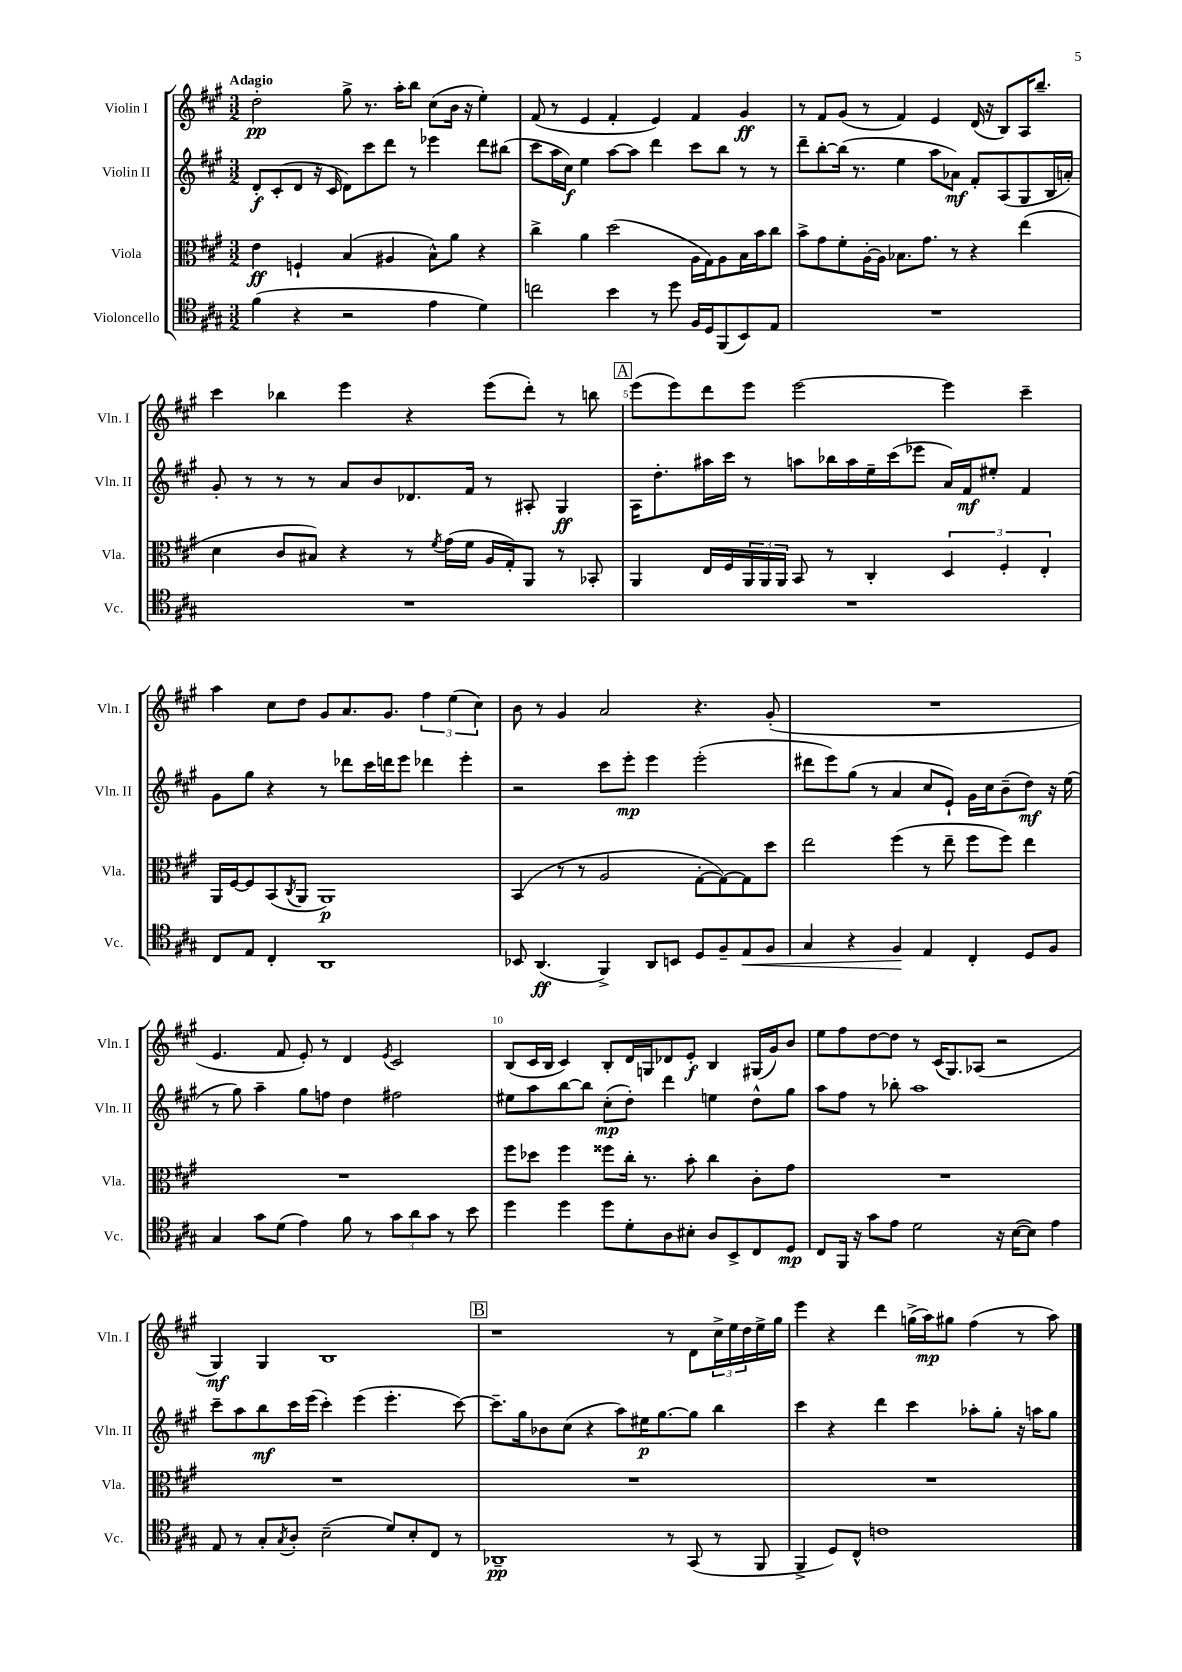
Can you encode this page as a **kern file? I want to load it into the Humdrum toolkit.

**kern	**kern	**kern	**kern
*staff4	*staff3	*staff2	*staff1
*clefC4	*clefC3	*clefG2	*clefG2
*k[f#c#g#]	*k[f#c#g#]	*k[f#c#g#]	*k[f#c#g#]
*M3/2	*M3/2	*M3/2	*M3/2
(4f#\	4e\	8d'/L	2dd'\
.	.	(8c#'/	.
4r	4F`/	8d/J	.
.	.	16r	.
.	.	16c#/	.
2r	(4B/	8d\L)	8gg#^\
.	.	8ccc#\	8.r
.	4A#/	8ddd\J	.
.	.	.	16aa'\LK
.	.	8r	8bb\J
4e\	8B^^\L)	4eee-\	(8cc#\L
.	8a\J	.	16b\Jk
.	.	.	16r
4d\)	4r	8ddd\L	4ee'\)
.	.	(8bb#\J	.
=	=	=	=
2cc\	4cc#^\	8ccc#\L	(8f#/
.	.	16aa\L	8r
.	.	16cc#\JJ)	.
.	4a\	4ee\	4e/
4b\	(2dd\	[8aa\L	4f#'/
.	.	8aa\]J	.
8r	.	4ddd\	4e/)
8dd\	.	.	.
16F#/LL	16A\LL	8ccc#\L	4f#/
16D/J	16G#\J)	.	.
(8FF#/	8A\	8bb\J	.
8BB/)	16B\L	8r	4g#/
.	16b\J	.	.
8E/J	8cc#\J	8r	.
=	=	=	=
1.r	8b^\L	8ddd~\L	8r
.	8g#\	[8bb'\	8f#/L
.	8f#'\	(16bb\]Jk	(8g#/J
.	.	8.r	.
.	[16A'\L	.	8r
.	16A\]JJ	.	.
.	8.B-\L	4ee\	4f#/)
.	8.g#\J	.	.
.	.	8aa\L	4e/
.	8r	8a-\J)	.
.	4r	8f#'/L	(16d/
.	.	.	16r
.	.	(8A/	8B/L)
.	(4ee\	8G#/	16A/K
.	.	.	8.bb~/J
.	.	16B/L	.
.	.	16a'/JJ)	.
=	=	=	=
1.r	4d\	8g#'/	4ccc#\
.	.	8r	.
.	8c#/L	8r	4bb-\
.	8B#/J)	8r	.
.	4r	8a/L	4eee\
.	.	8b/	.
.	8r	8.d-/	4r
.	8qf#/	.	.
.	(16g#\LL	.	.
.	16f#\JJ	16f#/Jk	.
.	16A/LL	8r	(8eee\L
.	16G#'/J)	.	.
.	8AA/J	8A#'/	8ddd'\J)
.	8r	4G#/	8r
.	8BB-'/	.	8bb\
=	=	=	=
1.r	4AA/	16A\LK	(8eee\L
.	.	8.dd'\	.
.	.	.	8eee\)
.	16E/LL	16aa#\L	8ddd\
.	16F#/	16ccc#\JJ	.
.	24AA/	8r	8eee\J
.	24AA/	.	.
.	24AA/JJ	.	.
.	8BB/	8aa\L	[2eee\
.	8r	16bb-\L	.
.	.	16aa\	.
.	4C#'/	16ee~\	.
.	.	(16ccc#\J	.
.	.	8eee-\J	.
.	6D/	16a/LL)	4eee\]
.	.	16f#/J	.
.	.	8ee#'/J	.
.	6F#'/	.	.
.	.	4f#/	4ccc#~\
.	6E'/	.	.
=	=	=	=
8C#/L	16AA/LL	8g#\L	4aa\
.	[16F#/J	.	.
8E/J	8F#/]	8gg#\J	.
4C#'/	(8BB/	4r	8cc#\L
.	8qC#/	.	.
.	8AA/J	.	8dd\J
1AA	1AA)	8r	8g#/L
.	.	8ddd-\L	8.a/
.	.	16ccc#\L	.
.	.	16ddd\J	8.g#/J
.	.	8eee\J	.
.	.	4ddd-\	6ff#\
.	.	.	(6ee\
.	.	4eee'\	.
.	.	.	6cc#\)
=	=	=	=
8BB-/	(4BB/	2r	8b\
(4.AA/	.	.	8r
.	8r	.	4g#/
.	8r	.	.
4FF#^/)	2A/	8ccc#\L	2a/
.	.	8eee'\J	.
8AA/L	.	4eee\	.
8BB/J	.	.	.
8D/L	[8G#'\L	(2eee'\	4.r
8F#~/	8G#\_)	.	.
8E/	8G#\]	.	.
8F#/J	8dd\J	.	(8g#'/
=	=	=	=
4G#/	2ee\	8ddd#\L	1.r
.	.	8eee\)	.
4r	.	(8gg#\J	.
.	.	8r	.
4F#/	(4ff#\	4a/	.
4E/	8r	8cc#/L	.
.	8ee~\	8e`/J)	.
4C#'/	8ff#\L	16g#\LL	.
.	.	16cc#\J	.
.	8ff#\J)	(8b~\	.
8D/L	4ee\	8dd\J)	.
8F#/J	.	16r	.
.	.	(16ee\	.
=	=	=	=
4G#/	1.r	8r	4.e/
.	.	8gg#\)	.
8g#\L	.	4aa~\	.
(8d\J	.	.	8f#/
4e\)	.	8gg#\L	8e'/)
.	.	8ff\J	8r
8f#\	.	4dd\	4d/
8r	.	.	.
.	.	.	8qe/
12g#\L	.	2ff#\	2c#/
12a\	.	.	.
12g#\J	.	.	.
8r	.	.	.
8b\	.	.	.
=	=	=	=
4dd\	8ff#\L	8ee#\L	(8B/L
.	8dd-\J	8aa\	16c#/L
.	.	.	16B/JJ
4dd\	4ff#\	[8bb\	4c#/)
.	.	8bb\]J	.
8dd\L	8ff##\L	(8cc#'\L	8B'/L
8d'\	16cc#'\Jk	8dd'\J)	16d/L
.	8.r	.	16G/J
8A\	.	4ddd\	8d-/
8B#'\J	8b'\	.	8e'/J
8A/L	4cc#\	4ee\	4B/
8BB^/	.	.	.
8C#/	8c#'\L	8dd^^\L	(16G#/LL
.	.	.	16g#/J)
8D/J	8g#\J	8gg#\J	8b/J
=	=	=	=
8C#/L	1.r	8aa\L	8ee\L
16FF#/Jk	.	8ff#\J	8ff#\
16r	.	.	.
8g#\L	.	8r	[8dd\
8e\J	.	8bb-'\	8dd\]J
2d\	.	1aa	8r
.	.	.	(16c#/LK
.	.	.	8.G#/)
.	.	.	(8A-/J
16r	.	.	2r
([16B\LK	.	.	.
8B\]J)	.	.	.
4e\	.	.	.
=	=	=	=
8E/	1.r	8ccc#~\L	4G#/)
8r	.	8aa\	.
8G#'/L	.	8bb\	4G#/
8qG#/	.	.	.
8A'/J	.	16ccc#\L	.
.	.	(16eee\JJ	.
(2B~\	.	4ccc#'\)	1B
.	.	(4eee\	.
8d/L)	.	4.eee'\	.
8B'/	.	.	.
8C#/J	.	.	.
8r	.	[8ccc#\)	.
=	=	=	=
1AA-~	1.r	8.ccc#~\]L	1r
.	.	16gg#\k	.
.	.	8b-\	.
.	.	(8cc#\J	.
.	.	4r	.
.	.	8aa\L)	.
.	.	16ee#\K	.
.	.	[8.gg#\	.
8r	.	.	8r
(8GG#/	.	8gg#\]J	8d\L
8r	.	4bb\	24cc#^\L
.	.	.	24ee\
.	.	.	24dd\
8FF#/	.	.	16ee^\
.	.	.	16gg#\JJ
=	=	=	=
4FF#^/	1.r	4ccc#\	4eee\
8D/L)	.	4r	4r
8C#^^/J	.	.	.
1c	.	4ddd\	4ddd\
.	.	4ccc#\	(16gg^\LL
.	.	.	16aa\J)
.	.	.	8gg#\J
.	.	8aa-'\L	(4ff#\
.	.	8gg#'\J	.
.	.	16r	8r
.	.	16aa\LK	.
.	.	8gg#\J	8aa\)
==	==	==	==
*-	*-	*-	*-
